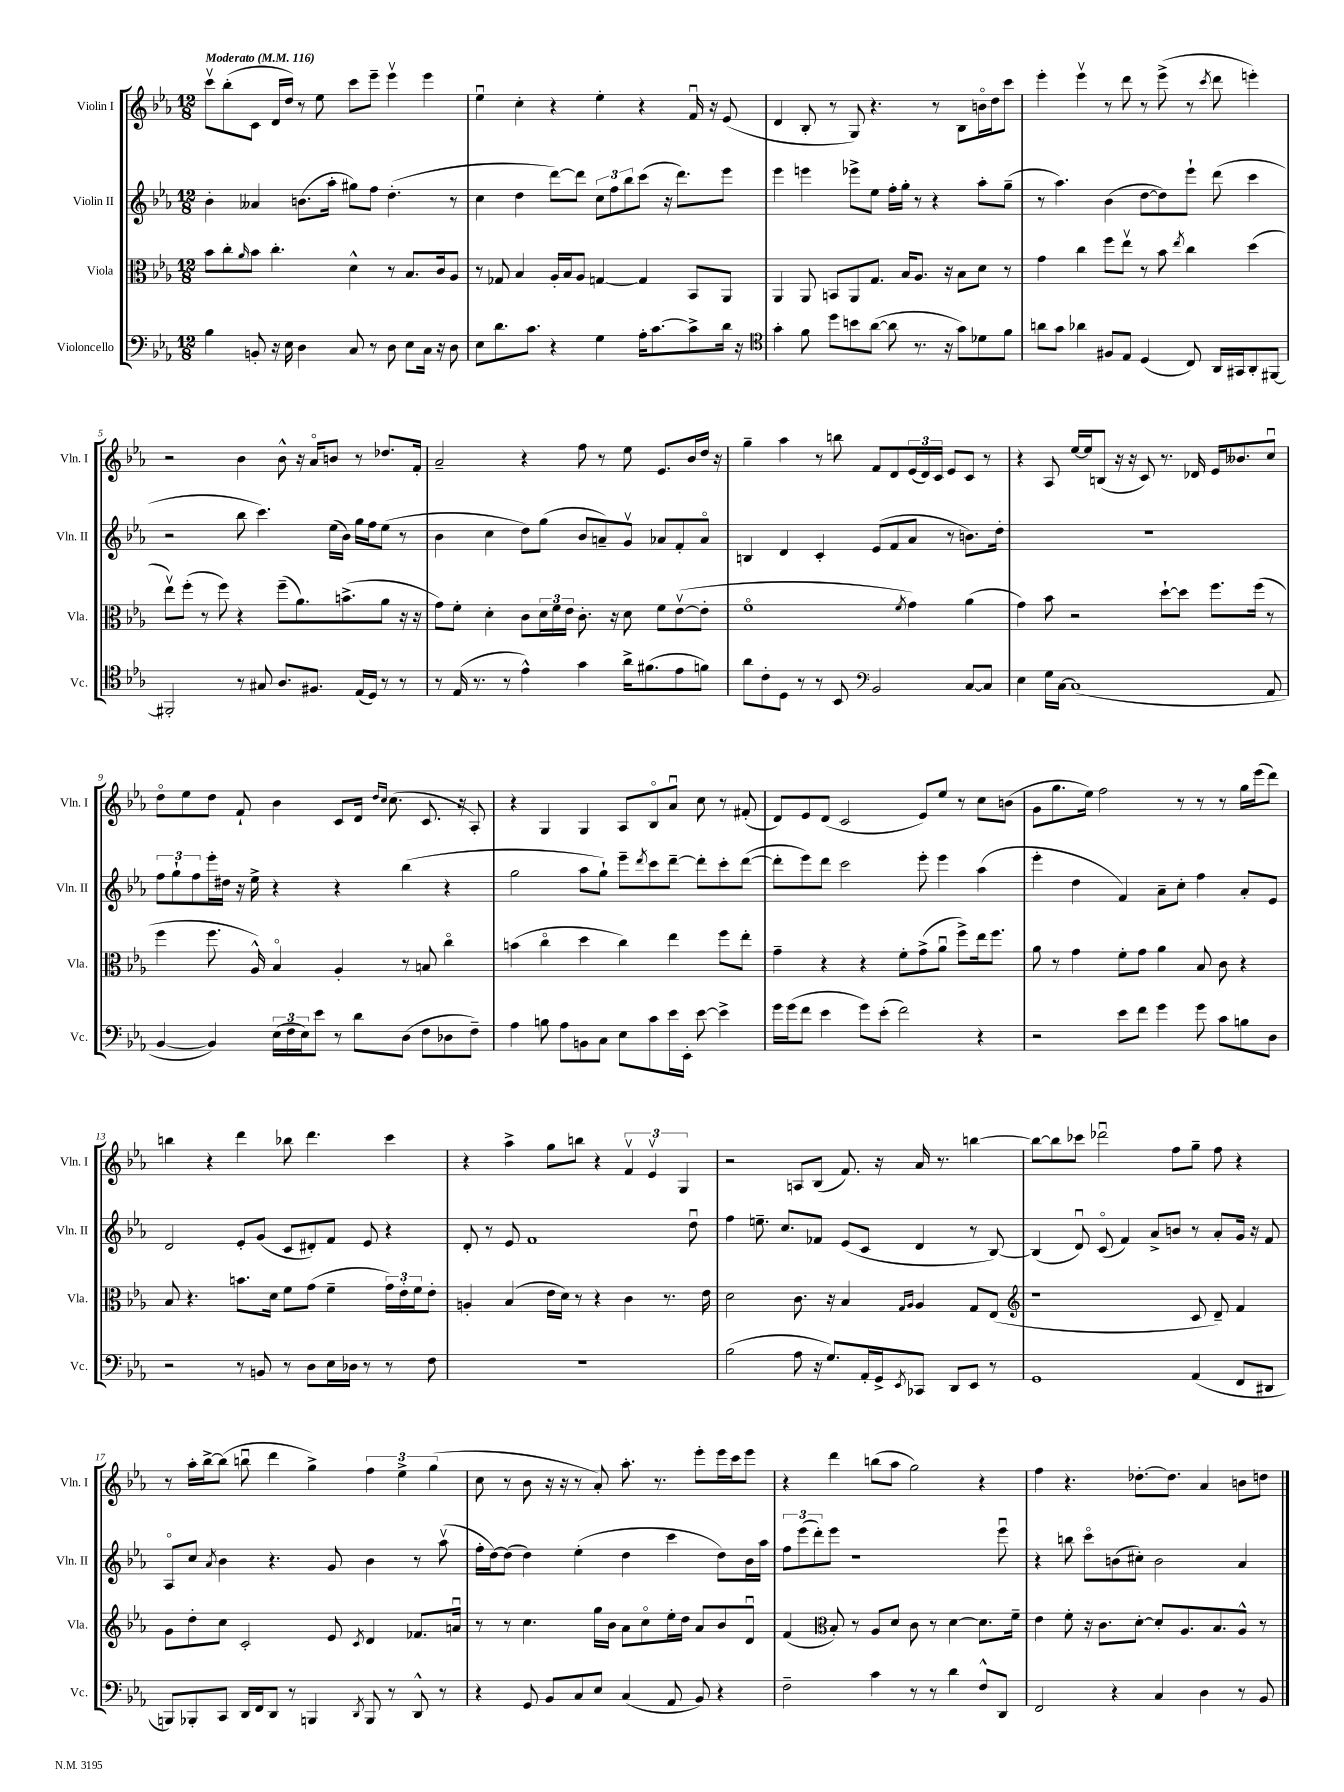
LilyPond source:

<<
\new StaffGroup <<
\new Staff = "s0" \with { instrumentName = "Violin I" shortInstrumentName = "Vln. I" } {
    \clef treble \key ees \major \numericTimeSignature \time 12/8 \tempo "Moderato" 4 = 116
    c'''8\upbow bes''8-.( c'8 d'16 d''16) r8 ees''8 c'''8 ees'''8-- ees'''4\upbow ees'''4 |
    ees''4\downbow c''4-. r4 ees''4-. r4 f'16\downbow r16 ees'8( |
    d'4 bes8-. r8 g8) r4. r8 bes8 b'16\flageolet d''16 c'''8 |
    ees'''4-. ees'''4\upbow r8 d'''8 r8 ees'''8->( r8 \acciaccatura { c'''8 } d'''8 e'''4-.) |
    r2 bes'4 bes'8-^ r16 aes'16\flageolet b'8 r8 des''8. f'16-. |
    aes'2-- r4 f''8 r8 ees''8 ees'8. bes'16 d''16 r16 |
    g''4-- aes''4 r8 b''8 f'8 d'8 \tuplet 3/2 { ees'16( d'16) c'16 } ees'8 c'8 r8 |
    r4 aes8 ees''16~ ees''16 b8( r16 r16 c'8) r8. des'16 ees'16 beses'8. c''8\downbow |
    d''8\flageolet ees''8 d''8 f'8-! bes'4 c'8 d'16 \grace { d''16 c''16 } c''8.( c'8. r16 aes8-.) |
    r4 g4 g4 aes8 bes8\flageolet aes'8\downbow c''8 r8 fis'8-.( |
    d'8) ees'8 d'8( c'2 ees'8) ees''8 r8 c''8 b'8( |
    g'8 g''8. ees''16) f''2 r8 r8 r8 g''16 ees'''16( d'''8) |
    b''4 r4 d'''4 bes''8 d'''4. c'''4 |
    r4 aes''4-> g''8 b''8 r4 \tuplet 3/2 { f'4\upbow ees'4\upbow g4 } |
    r2 a8 bes8( f'8.) r16 aes'16 r8. b''4~ |
    b''8~ b''8 ces'''8 des'''2\downbow f''8 g''8-- f''8 r4 |
    r8 aes''16-. bes''16~-> bes''8( b''8\downbow d'''4 g''4->) \tuplet 3/2 { f''4 ees''4-> g''4( } |
    c''8 r8 bes'8 r16 r16 r8 aes'8-.) aes''8.-. r8. ees'''8-. ees'''16 c'''16 ees'''8 |
    r4 d'''4 b''8( aes''8 g''2) r4 |
    f''4 r4. des''8.~-. des''8. aes'4 b'8 d''8 \bar "|." |
}
\new Staff = "s1" \with { instrumentName = "Violin II" shortInstrumentName = "Vln. II" } {
    \clef treble \key ees \major \numericTimeSignature \time 12/8
    bes'4-. aeses'4 b'8.( aes''16-. gis''8) f''8 d''4.-.( r8 |
    c''4 d''4 d'''8~) d'''8 \tuplet 3/2 { c''8 f''8 bes''8 } c'''8( r16 d'''8.) ees'''8 |
    ees'''4 e'''4 ees'''8-> ees''8 f''16-. g''16-. r8 r4 aes''8-. g''8--( |
    r8 aes''4.) bes'4( d''8~ d''8) ees'''8-! d'''8( c'''4 |
    r2 bes''8 c'''4.) ees''16( bes'16) g''16 f''16 ees''8( r8 |
    bes'4 c''4 d''8) g''8( bes'8 a'8--) g'8\upbow aes'8 f'8-. aes'8\flageolet |
    b4 d'4 c'4-. ees'8( f'8 aes'8 r8 b'8.) d''16-. |
    R1. |
    \tuplet 3/2 { f''8 g''8-! f''8 } ees'''16-. dis''16 r16 ees''16-> r4 r4 bes''4( r4 |
    g''2 aes''8 g''8-!) ees'''8-- \acciaccatura { d'''8 } c'''8 d'''8~-- d'''8-. c'''8-. d'''8~( |
    d'''8-. ees'''8) d'''8 c'''2 ees'''8-. ees'''4 aes''4( |
    ees'''4-. d''4 f'4) aes'8-- c''8-. f''4 aes'8-. ees'8 |
    d'2 ees'8-. g'8( c'8 dis'8-.) f'8 ees'8 r4 |
    d'8-. r8 ees'8 f'1 d''8\downbow |
    f''4 e''8.-- c''8. fes'8 ees'8( c'8 d'4 r8 bes8~) |
    bes4( d'8\downbow) c'8\flageolet( f'4) aes'8-> b'8 r8 aes'8-. g'16 r16 f'8 |
    aes8\flageolet c''8 \acciaccatura { aes'8 } bes'4 r4. g'8 bes'4 r8 aes''8\upbow( |
    f''16-. d''16~) d''8( d''4) ees''4-.( d''4 c'''4 d''8) bes'16 aes''16 |
    \tuplet 3/2 { f''8 ees'''8( d'''8-.) } ees'''8 r1 ees'''8\downbow |
    r4 b''8 c'''8\flageolet b'8( cis''8-.) b'2 aes'4 \bar "|." |
}
\new Staff = "s2" \with { instrumentName = "Viola" shortInstrumentName = "Vla." } {
    \clef alto \key ees \major \numericTimeSignature \time 12/8
    bes'8 c''8-. \grace { aes'16 } bes'8 c''4.-. d'4-^ r8 bes8. c'16 aes8 |
    r8 ges8 bes4 aes16-. bes16 aes8 g4~ g4 bes,8 aes,8 |
    aes,4 aes,8 b,8 aes,8 g8. bes16 aes8. r16 bes8 d'8 r8 |
    g'4 c''4 f''8 ees''8\upbow r8 bes'8 \acciaccatura { ees''8 } c''4 d''4( |
    ees''8\upbow) f''8-.( r8 f''8) r4 f''8--( aes'8.) b'8.->( aes'8 r16 r16 |
    g'8) f'8-. d'4-. c'8 \tuplet 3/2 { d'16 f'16 ees'16 } c'8.-. r16 d'8 f'8 ees'8~\upbow( ees'8-. |
    f'1\flageolet \acciaccatura { f'8 } g'4) aes'4( |
    g'4) bes'8 r2 d''8~-! d''8 f''8. f''16( r8 |
    f''4 f''8. aes16-^) bes4\flageolet aes4-. r8 b8 c''4\flageolet |
    b'4( c''4\flageolet d''4 c''4) ees''4 f''8 ees''8-. |
    g'4-- r4 r4 f'8-. g'8->( aes'8\downbow f''8->) ees''16 f''8. |
    aes'8 r8 g'4 f'8-. g'8 aes'4 bes8 c'8 r4 |
    bes8 r4. b'8. d'16 f'8 g'8( f'4-- \tuplet 3/2 { g'16) ees'16-. f'16 } ees'8-. |
    a4-. bes4( ees'16 d'16) r8 r4 c'4 r8. ees'16 |
    d'2 c'8. r16 bes4 \grace { g16 aes16 } aes4 g8 ees8( |
    \clef treble r1 c'8 d'8--) f'4 |
    g'8 d''8-. c''8 c'2-. ees'8 \acciaccatura { c'8 } d'4 fes'8. a'16\downbow |
    r8 r8 c''4. g''16 bes'16 aes'8 c''8\flageolet ees''16-. d''16 aes'8 bes'8 d'8\downbow |
    f'4( \clef alto bes8-.) r8 aes8 d'8 c'8 r8 d'4~ d'8. f'16-- |
    ees'4 f'8-. r16 c'8. d'8~-. d'8-. aes8. bes8. aes8-^ r8 \bar "|." |
}
\new Staff = "s3" \with { instrumentName = "Violoncello" shortInstrumentName = "Vc." } {
    \clef bass \key ees \major \numericTimeSignature \time 12/8
    bes4 b,8-. r16 ees16 d4 c8 r8 d8 ees8 c16 r16 d8 |
    ees8 d'8. c'8. r4 g4 aes16-. c'8.~ c'8-> d'16 r16 |
    \clef tenor g'4-. f'8 d''8 b'8 aes'8~( aes'8 r8. r16 g'8) des'8 f'8 |
    a'8 g'8 aes'4 fis8 ees8 d4( c8) aes,16 gis,16 aes,8-. fis,8~ |
    fis,2-. r8 gis8 aes8. fis8. ees16( d16) r8 r8 |
    r8 ees16( r8. r8 ees'4-^) g'4 aes'16-> fis'8.( ees'8 f'8) |
    aes'8 c'8-. d8 r8 r8 bes,8 \clef bass bes,2 c8~ c8 |
    ees4 g16 c16~ c1( aes,8 |
    bes,4~ bes,4) \tuplet 3/2 { ees16( f16 ees16) } ees'8 r8 d'8 d8( f8 des8 f8--) |
    aes4 b8 aes8 b,8 c8 ees8 c'8 ees'16 ees,16-. ees'8~ ees'4-> |
    g'16 g'16( f'8 ees'4 g'8) ees'8-.( f'2) r4 |
    r2 ees'8 f'8 g'4 g'8 c'8 b8 d8 |
    r2 r8 b,8 r8 d8 ees16 des16 r8 r8 f8 |
    R1. |
    bes2( aes8 r16 g8.) aes,16-. g,16-> \acciaccatura { ees,8 } ces,8 d,8 ees,8 r8 |
    g,1 aes,4( f,8 dis,8 |
    b,,8) bes,,8-. c,8 d,16 f,16 d,8 r8 b,,4 \acciaccatura { d,8 } b,,8 r8 d,8-^ r8 |
    r4 g,8 bes,8 c8 ees8 c4( aes,8 bes,8) r4 |
    f2-- c'4 r8 r8 d'4 f8-^ d,8 |
    f,2 r4 c4 d4 r8 bes,8 \bar "|." |
}
>>
>>
